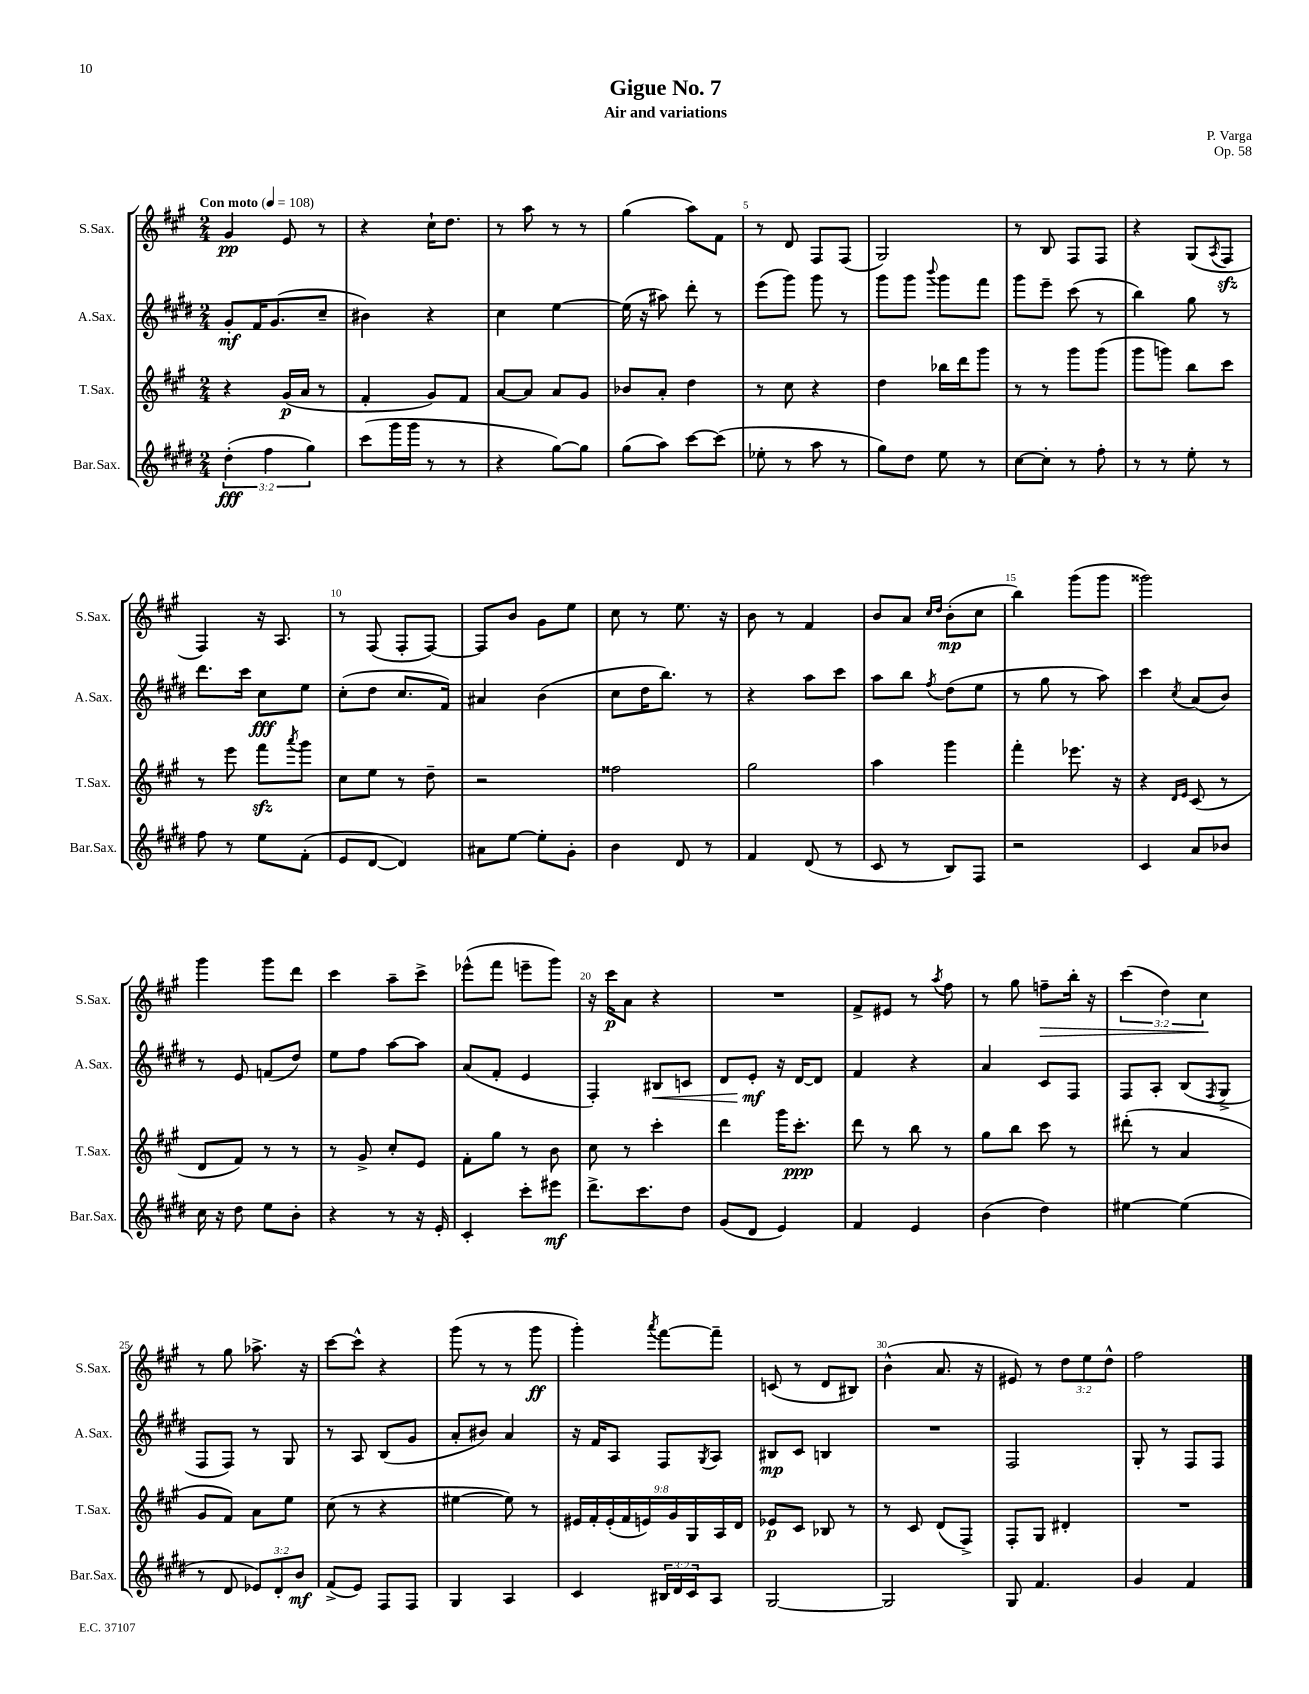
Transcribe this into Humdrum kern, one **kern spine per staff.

**kern	**dynam	**kern	**dynam	**kern	**dynam	**kern	**dynam
*part4	*part4	*part3	*part3	*part2	*part2	*part1	*part1
*staff4	*staff4	*staff3	*staff3	*staff2	*staff2	*staff1	*staff1
*I"Bar.Sax.	*	*I"T.Sax.	*	*I"A.Sax.	*	*I"S.Sax.	*
*I'Bar.Sax.	*	*I'T.Sax.	*	*I'A.Sax.	*	*I'S.Sax.	*
*clefG2	*	*clefG2	*	*clefG2	*	*clefG2	*
*k[f#c#g#d#]	*	*k[f#c#g#]	*	*k[f#c#g#d#]	*	*k[f#c#g#]	*
*M2/4	*	*M2/4	*	*M2/4	*	*M2/4	*
*MM108	*	*MM108	*	*MM108	*	*MM108	*
=1	=1	=1	=1	=1	=1	=1	=1
!	!	!	!	!	!	!LO:TX:a:B:t=Con moto	!
(6dd#'\	fff	4r	.	8g#'/L	mf	4g#/	pp
.	.	.	.	16f#/K	.	.	.
6ff#\	.	.	.	.	.	.	.
.	.	.	.	(8.g#/	.	.	.
.	.	(16g#/LL	p	.	.	8e/	.
.	.	16a/JJ	.	.	.	.	.
6gg#\)	.	.	.	.	.	.	.
.	.	8r	.	8cc#~/J	.	8r	.
=2	=2	=2	=2	=2	=2	=2	=2
(8ccc#\L	.	4f#'/	.	4b#X\)	.	4r	.
16ggg#\L	.	.	.	.	.	.	.
16ggg#\JJ	.	.	.	.	.	.	.
8r	.	8g#/L)	.	4r	.	16cc#`\KL	.
.	.	.	.	.	.	8.dd\J	.
8r	.	8f#/J	.	.	.	.	.
=3	=3	=3	=3	=3	=3	=3	=3
4r	.	[8a/L	.	4cc#\	.	8r	.
.	.	8a/J]	.	.	.	8aa\	.
[8gg#\L)	.	8a/L	.	[4ee\	.	8r	.
8gg#\J]	.	8g#/J	.	.	.	8r	.
=4	=4	=4	=4	=4	=4	=4	=4
(8gg#\L	.	8b-X/L	.	(16ee\]	.	(4gg#\	.
.	.	.	.	16r	.	.	.
8aa\J)	.	8a'/J	.	8aa#X\)	.	.	.
[8ccc#\L	.	4dd\	.	8ddd#'\	.	8aa\L)	.
(8ccc#\J]	.	.	.	8r	.	8f#\J	.
=5	=5	=5	=5	=5	=5	=5	=5
8ee-X'\	.	8r	.	(8eee\L	.	8r	.
8r	.	8cc#\	.	8ggg#\J)	.	8d/	.
8aa\	.	4r	.	8ggg#\	.	8F#/L	.
8r	.	.	.	8r	.	(8F#/J	.
=6	=6	=6	=6	=6	=6	=6	=6
8gg#\L)	.	4dd\	.	8ggg#\L	.	2G#/)	.
8dd#\J	.	.	.	8ggg#\J	.	.	.
.	.	.	.	8qqbbb/	.	.	.
8ee\	.	16bb-X\LL	.	8ggg#\L	.	.	.
.	.	16ddd\J	.	.	.	.	.
8r	.	8ggg#\J	.	8fff#\J	.	.	.
=7	=7	=7	=7	=7	=7	=7	=7
[8cc#\L	.	8r	.	8ggg#\L	.	8r	.
8cc#'\J]	.	8r	.	8eee~\J	.	8B/	.
8r	.	8ggg#\L	.	(8ccc#\	.	8F#/L	.
8ff#'\	.	(8ggg#\J	.	8r	.	8F#/J	.
=8	=8	=8	=8	=8	=8	=8	=8
8r	.	8ggg#\L	.	4bb\)	.	4r	.
8r	.	8gggn\J)	.	.	.	.	.
8ee'\	.	8bb\L	.	8gg#\	.	(8G#/L	.
.	.	.	.	.	.	8qA/	.
8r	.	8ccc#\J	.	8r	.	8F#zz/J	.
!!LO:LB:g=z
=9	=9	=9	=9	=9	=9	=9	=9
8ff#\	.	8r	.	8.ddd#\L	.	4F#/)	.
8r	.	8eee\	.	.	.	.	.
.	.	.	.	16ccc#\Jk	.	.	.
8ee\L	.	8fff#zz\L	.	8cc#\L	fff	16r	.
.	.	.	.	.	.	8.A/	.
.	.	8qaaa/	.	.	.	.	.
(8f#'\J	.	8ggg#\J	.	8ee\J	.	.	.
=10	=10	=10	=10	=10	=10	=10	=10
8e/L	.	8cc#\L	.	(8cc#'\L	.	8r	.
[8d#/J	.	8ee\J	.	8dd#\J	.	(8F#/	.
4d#/])	.	8r	.	8.cc#/L	.	8F#'/L	.
.	.	8dd~\	.	.	.	[8F#/J)	.
.	.	.	.	16f#/Jk)	.	.	.
=11	=11	=11	=11	=11	=11	=11	=11
8a#X\L	.	2r	.	4a#X/	.	8F#/L]	.
[8ee\J	.	.	.	.	.	8b/J	.
8ee'\L]	.	.	.	(4b\	.	8g#\L	.
8g#'\J	.	.	.	.	.	8ee\J	.
=12	=12	=12	=12	=12	=12	=12	=12
4b\	.	2ff##X\	.	8cc#\L	.	8cc#\	.
.	.	.	.	16dd#\K	.	8r	.
.	.	.	.	8.bb\J)	.	.	.
8d#/	.	.	.	.	.	8.ee\	.
8r	.	.	.	8r	.	.	.
.	.	.	.	.	.	16r	.
=13	=13	=13	=13	=13	=13	=13	=13
4f#/	.	2gg#\	.	4r	.	8b\	.
.	.	.	.	.	.	8r	.
(8d#/	.	.	.	8aa\L	.	4f#/	.
8r	.	.	.	8ccc#\J	.	.	.
=14	=14	=14	=14	=14	=14	=14	=14
8c#/	.	4aa\	.	8aa\L	.	8b/L	.
8r	.	.	.	8bb\J	.	8a/J	.
.	.	.	.	.	.	16qqcc#/LL	.
.	.	.	.	8qff#/	.	16qqdd/JJ	.
8B/L)	.	4ggg#\	.	(8dd#\L	.	(8b'\L	mp
8F#/J	.	.	.	8ee\J	.	8cc#\J	.
=15	=15	=15	=15	=15	=15	=15	=15
2r	.	4fff#'\	.	8r	.	4bb\)	.
.	.	.	.	8gg#\	.	.	.
.	.	8.eee-X\	.	8r	.	(8ggg#\L	.
.	.	.	.	8aa\)	.	8ggg#\J	.
.	.	16r	.	.	.	.	.
=16	=16	=16	=16	=16	=16	=16	=16
4c#/	.	4r	.	4ccc#\	.	2ggg##X\)	.
.	.	16qqd/LL	.	.	.	.	.
.	.	16qqe/JJ	.	8qcc#/	.	.	.
8a/L	.	(8c#/	.	(8a/L	.	.	.
8b-X/J	.	8r	.	8b/J)	.	.	.
!!LO:LB:g=z
=17	=17	=17	=17	=17	=17	=17	=17
16cc#\	.	8d/L	.	8r	.	4ggg#\	.
16r	.	.	.	.	.	.	.
8dd#\	.	8f#/J)	.	8e/	.	.	.
8ee\L	.	8r	.	(8fn/L	.	8ggg#\L	.
8b'\J	.	8r	.	8dd#/J)	.	8ddd\J	.
=18	=18	=18	=18	=18	=18	=18	=18
4r	.	8r	.	8ee\L	.	4ccc#\	.
.	.	8g#^/	.	8ff#\J	.	.	.
8r	.	8cc#'/L	.	[8aa\L	.	8aa~\L	.
16r	.	8e/J	.	8aa\J]	.	8ccc#^\J	.
16e'/	.	.	.	.	.	.	.
=19	=19	=19	=19	=19	=19	=19	=19
4c#'/	.	8f#'\L	.	(8a/L	.	(8eee-X^^\L	.
.	.	8gg#\J	.	8f#'/J	.	8fff#\J	.
8ccc#'\L	.	8r	.	4e/	.	8eeen~\L	.
8eee#X\J	mf	8b\	.	.	.	8ggg#\J)	.
=20	=20	=20	=20	=20	=20	=20	=20
8.ddd#^\L	.	8cc#\	.	4F#'/)	.	16r	.
.	.	.	.	.	.	16ccc#\KL	p
.	.	8r	.	.	.	8a\J	.
8.ccc#\	.	.	.	.	.	.	.
!	!	!	!	!	!LO:HP:b	!	!
.	.	4ccc#'\	.	8B#X/L	<	4r	.
8dd#\J	.	.	.	8cn/J	.	.	.
=21	=21	=21	=21	=21	=21	=21	=21
(8g#/L	.	4ddd\	.	8d#/L	.	2r	.
8d#/J	.	.	.	8e'/J	mf	.	.
4e/)	.	16ggg#\KL	.	16r	[	.	.
.	.	8.ccc#'\J	ppp	[16d#/KL	.	.	.
.	.	.	.	8d#/J]	.	.	.
=22	=22	=22	=22	=22	=22	=22	=22
4f#/	.	8ddd\	.	4f#/	.	8f#^/L	.
.	.	8r	.	.	.	8e#X/J	.
4e/	.	8bb\	.	4r	.	8r	.
.	.	.	.	.	.	8qaa/	.
.	.	8r	.	.	.	8ff#\	.
=23	=23	=23	=23	=23	=23	=23	=23
(4b\	.	8gg#\L	.	4a/	.	8r	.
.	.	8bb\J	.	.	.	8gg#\	.
!	!	!	!	!	!	!	!LO:HP:b
4dd#\)	.	8ccc#\	.	8c#/L	.	8ffn~\L	>
.	.	8r	.	8F#/J	.	16bb'\Jk	.
.	.	.	.	.	.	16r	.
=24	=24	=24	=24	=24	=24	=24	=24
[4ee#X\	.	(8ddd#X'\	.	8F#/L	.	(6ccc#\	.
.	.	8r	.	8A'/J	.	.	.
.	.	.	.	.	.	6dd\)	.
(4ee#\]	.	4a/	.	(8B/L	.	.	.
.	.	.	.	.	.	6cc#\	.
.	.	.	.	8qF#/	.	.	.
.	.	.	.	8G#^/J	.	.	.
.	.	.	.	.	.	.	]
!!LO:LB:g=z
=25	=25	=25	=25	=25	=25	=25	=25
8r	.	8g#/L	.	8F#/L	.	8r	.
8d#/	.	8f#/J)	.	8F#/J)	.	8gg#\	.
12e-X/L)	.	8a\L	.	8r	.	8.aa-X^\	.
12d#'/	.	.	.	.	.	.	.
.	.	8ee\J	.	8G#/	.	.	.
12b/J	mf	.	.	.	.	.	.
.	.	.	.	.	.	16r	.
=26	=26	=26	=26	=26	=26	=26	=26
(8f#^/L	.	(8cc#\	.	8r	.	[8ccc#\L	.
8e/J)	.	8r	.	8A/	.	8ccc#^^\J]	.
8F#/L	.	4r	.	(8B/L	.	4r	.
8F#/J	.	.	.	8g#/J	.	.	.
=27	=27	=27	=27	=27	=27	=27	=27
4G#/	.	[4ee#X\	.	8a'/L	.	(8ggg#\	.
.	.	.	.	8b#X/J)	.	8r	.
4A/	.	8ee#\])	.	4a/	.	8r	.
.	.	8r	.	.	.	8ggg#\	ff
=28	=28	=28	=28	=28	=28	=28	=28
4c#/	.	18e#X/LL	.	16r	.	4ggg#'\)	.
.	.	18f#'/	.	.	.	.	.
.	.	.	.	16f#/KL	.	.	.
.	.	(18e#'/	.	.	.	.	.
.	.	.	.	8A/J	.	.	.
.	.	18f#/	.	.	.	.	.
.	.	18en/)	.	.	.	.	.
.	.	.	.	.	.	8qaaa/	.
24B#X/LL	.	.	.	8F#/L	.	[8fff#\L	.
.	.	18g#/	.	.	.	.	.
24d#/	.	.	.	.	.	.	.
24c#/J	.	18G#/	.	.	.	.	.
.	.	.	.	8qG#/	.	.	.
8A/J	.	.	.	8A/J	.	8fff#~\J]	.
.	.	18A/	.	.	.	.	.
.	.	18d/JJ	.	.	.	.	.
=29	=29	=29	=29	=29	=29	=29	=29
[2G#/	.	8e-X/L	p	8B#X/L	mp	(8cn/	.
.	.	8c#/J	.	8c#/J	.	8r	.
.	.	8B-X/	.	4Bn/	.	8d/L	.
.	.	8r	.	.	.	8B#X/J)	.
=30	=30	=30	=30	=30	=30	=30	=30
2G#/]	.	8r	.	2r	.	(4b^^\	.
.	.	8c#/	.	.	.	.	.
.	.	(8d/L	.	.	.	8.a/	.
.	.	8F#^/J)	.	.	.	.	.
.	.	.	.	.	.	16r	.
=31	=31	=31	=31	=31	=31	=31	=31
8G#/	.	8F#'/L	.	2F#/	.	8e#X/)	.
4.f#/	.	8G#/J	.	.	.	8r	.
.	.	4d#X'/	.	.	.	12dd\L	.
.	.	.	.	.	.	12ee\	.
.	.	.	.	.	.	12dd^^\J	.
=32	=32	=32	=32	=32	=32	=32	=32
4g#/	.	2r	.	8G#'/	.	2ff#\	.
.	.	.	.	8r	.	.	.
4f#/	.	.	.	8F#/L	.	.	.
.	.	.	.	8F#/J	.	.	.
==	==	==	==	==	==	==	==
*-	*-	*-	*-	*-	*-	*-	*-
